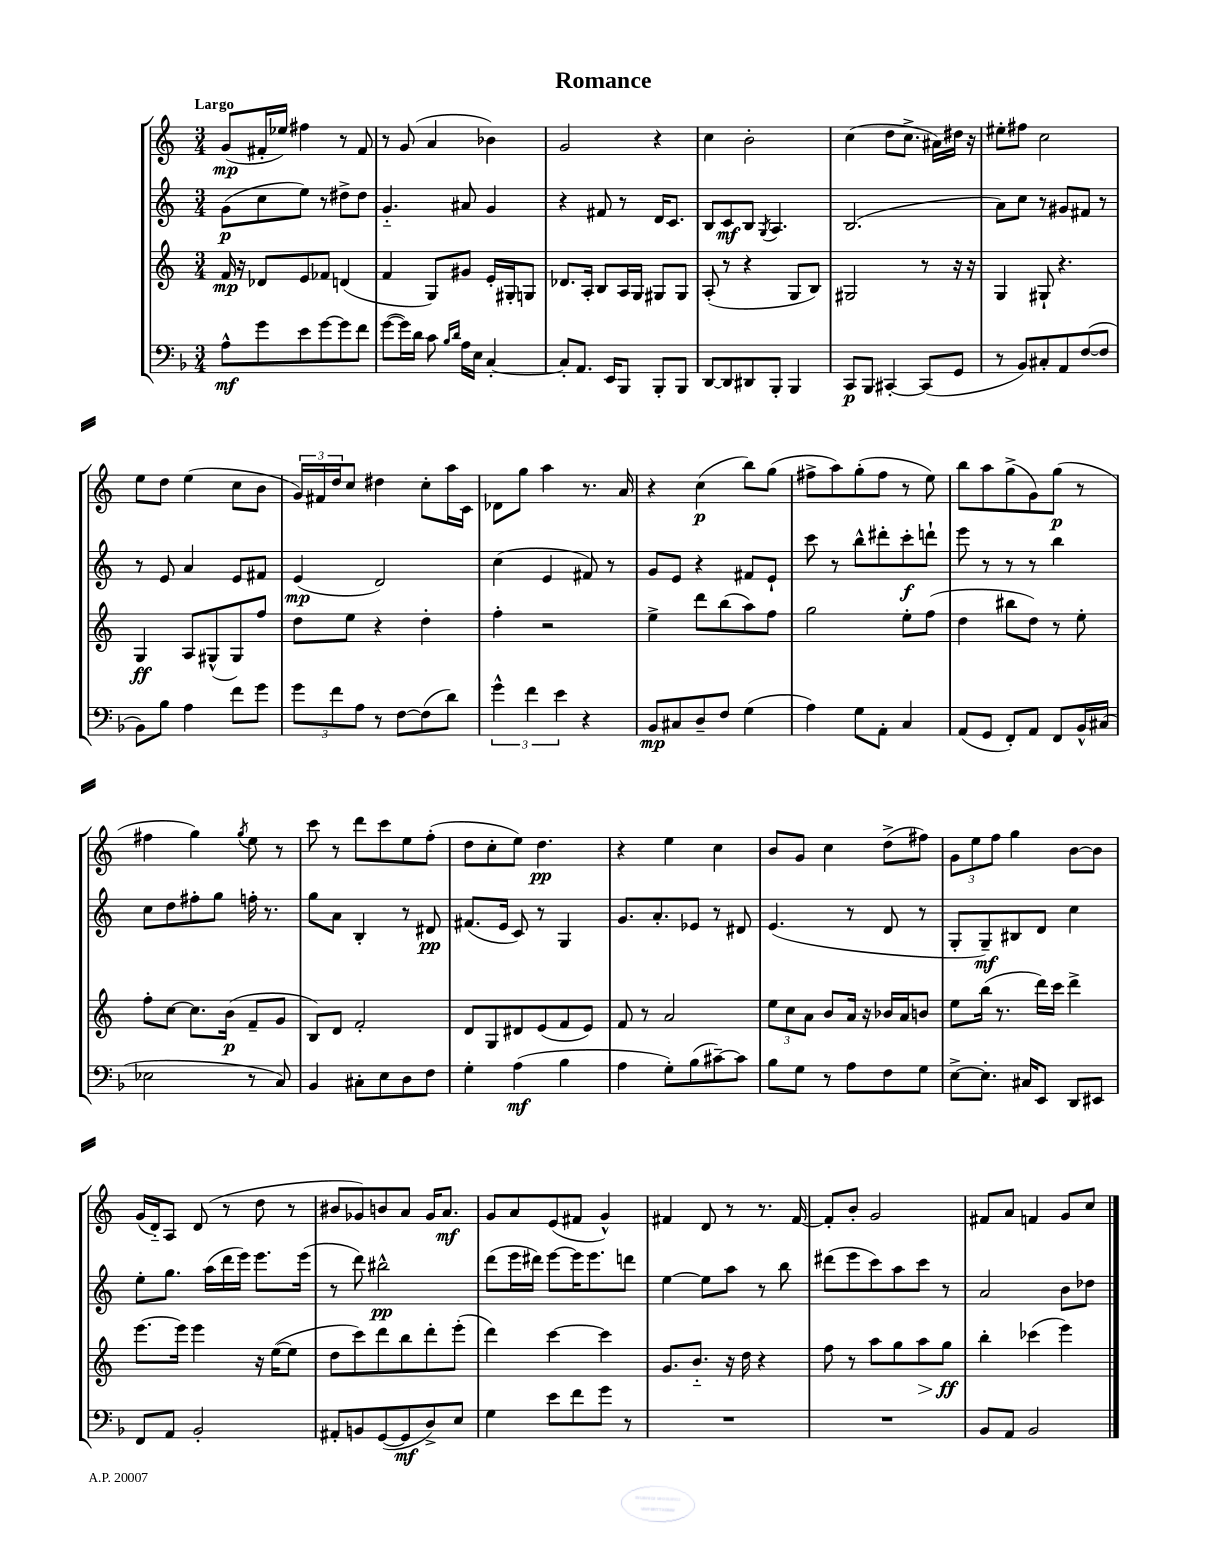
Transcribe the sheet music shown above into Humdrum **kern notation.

**kern	**kern	**kern	**kern
*staff4	*staff3	*staff2	*staff1
*clefF4	*clefG2	*clefG2	*clefG2
*k[b-]	*k[]	*k[]	*k[]
*M3/4	*M3/4	*M3/4	*M3/4
8A^^	16f	(8g	(8g
.	16r	.	.
8g	8d-	8cc	16f#'
.	.	.	16ee-)
8e	8e	8ee)	4ff#
[8g	8f-	8r	.
8g]	(4d	8dd#^	8r
8f	.	8dd#	8f#
=	=	=	=
([8g	4f	4.g'~	8r
16g])	.	.	(8g
16d	.	.	.
8c	8G)	.	4a
16qqB-	.	.	.
16qqd	.	.	.
16A	8g#	8a#	.
16E	.	.	.
[4C'	16e'	4g	4b-)
.	16G#'	.	.
.	8G	.	.
=	=	=	=
8C']	8.d-	4r	2g
8.AA	.	.	.
.	16A'	.	.
.	8B	8f#	.
16EE	.	.	.
8BBB-	16A	8r	.
.	16G	.	.
8BBB-'	8G#	16d	4r
.	.	8.c	.
8BBB-	8G#	.	.
=	=	=	=
[8DD	(8A'	8B	4cc
8DD]	8r	8c	.
8DD#	4r	8B	2b'
.	.	8qG	.
8BBB-'	.	4.A	.
4BBB-	8G	.	.
.	8B)	.	.
=	=	=	=
8CC	2G#	(2.B	(4cc
8BBB-	.	.	.
[4CC#'	.	.	8dd
.	.	.	8.cc^
(8CC#]	8r	.	.
.	.	.	16a#)
8GG	16r	.	16dd#
.	16r	.	16r
=	=	=	=
8r	4G	8a)	8ee#'
8BB-)	.	8cc	8ff#
8C#'	8G#`	8r	2cc
8AA	4.r	8g#	.
([8F	.	8f#	.
8F]	.	8r	.
=	=	=	=
8BB-)	4G	8r	8ee
8B-	.	8e	8dd
4A	8A	4a	(4ee
.	(8G#^^	.	.
8f	8G#)	8e	8cc
8g	8ff	8f#	8b
=	=	=	=
12g	8dd	(4e	24g)
.	.	.	24f#
12f	.	.	24dd
.	8ee	.	8cc
12A	.	.	.
8r	4r	2d)	4dd#
[8F	.	.	.
(8F]	4dd'	.	8cc'
8d)	.	.	16aa
.	.	.	16c
=	=	=	=
6g^^	4ff'	(4cc	8d-
.	.	.	8gg
6f	.	.	.
.	2r	4e	4aa
6e	.	.	.
4r	.	8f#)	8.r
.	.	8r	.
.	.	.	16a
=	=	=	=
8BB-	4ee^	8g	4r
8C#	.	8e	.
8D~	8ddd	4r	(4cc
8F	(8bb	.	.
(4G	8aa)	8f#	8bb)
.	8ff	8e`	(8gg
=	=	=	=
4A)	2gg	8ccc	8ff#^
.	.	8r	8aa)
8G	.	8bb^^	(8gg'
8AA'	.	8ddd#'	8ff#
4C	8ee'	8ccc'	8r
.	(8ff	8ddd`	8ee)
=	=	=	=
(8AA	4dd	8eee	8bb
8GG	.	8r	8aa
8FF')	8bb#	8r	(8gg^
8AA	8dd)	8r	8g)
8FF	8r	4bb	(8gg
16BB-^^	8ee'	.	8r
(16C#	.	.	.
=	=	=	=
2E-	8ff'	8cc	4ff#
.	[8cc	8dd	.
.	8.cc]	8ff#'	4gg)
.	.	8gg	.
.	(16b	.	.
.	.	.	8qgg
8r	8f~	16ff'	8ee
.	.	8.r	.
8C)	8g	.	8r
=	=	=	=
4BB-	8B)	8gg	8ccc
.	8d	8a	8r
8C#'	2f'	4B'	8ddd
8E	.	.	8ccc
8D	.	8r	8ee
8F	.	8d#	(8ff'
=	=	=	=
4G'	8d	(8.f#	8dd
.	8G	.	8cc'
.	.	16e	.
(4A	8d#	8c)	8ee)
.	(8e	8r	4.dd
4B-	8f	4G	.
.	8e)	.	.
=	=	=	=
4A	8f	8.g	4r
.	8r	.	.
.	.	8.a'	.
8G')	2a	.	4ee
(8B-	.	8e-	.
[8c#~)	.	8r	4cc
8c#]	.	8d#	.
=	=	=	=
8B-	12ee	(4.e	8b
.	12cc	.	.
8G	.	.	8g
.	12a	.	.
8r	8b	.	4cc
8A	16a	8r	.
.	16r	.	.
8F	16b-	8d	(8dd^
.	16a	.	.
8G	8b	8r	8ff#)
=	=	=	=
[8E^	8ee	8G'	12g
.	.	.	12ee
8.E']	(16bb	8G~)	.
.	.	.	12ff
.	8.r	.	.
.	.	8B#	4gg
16C#	.	.	.
8EE	16ddd)	8d	.
.	16ccc	.	.
8DD	4ddd^	4cc	[8b
8EE#	.	.	8b]
=	=	=	=
8FF	[8.eee	8ee'	(16g
.	.	.	16d'~)
8AA	.	8.gg	8A
.	16eee]	.	.
2BB-'	4eee	.	(8d
.	.	(16aa	.
.	.	16ddd	8r
.	.	16eee)	.
.	16r	8.eee	8dd
.	([16ee	.	.
.	8ee]	.	8r
.	.	(16eee	.
=	=	=	=
8AA#'	8dd	8r	8b#
8BB	8ccc)	8ddd)	8g-)
([8GG	8ddd	2bb#^^	8b
8GG]	8bb	.	8a
8D^)	8ddd'	.	16g-
.	.	.	8.a
8E	(8eee'	.	.
=	=	=	=
4G	4ddd)	(8ddd	8g
.	.	16eee	8a
.	.	16ddd#)	.
8e	[4ccc	[8eee	(8e
8f	.	16eee]	8f#
.	.	8.eee	.
8g	4ccc]	.	4g^^)
8r	.	8ddd	.
=	=	=	=
2.r	8.g	[4ee	4f#
.	8.b'~	.	.
.	.	8ee]	8d
.	16r	8aa	8r
.	16dd	.	.
.	4r	8r	8.r
.	.	8bb	.
.	.	.	[16f#
=	=	=	=
2.r	8ff	(8ddd#	8f#']
.	8r	8eee	8b'
.	8aa	8ccc)	2g
.	8gg	8aa	.
.	8aa	8ccc	.
.	8gg	8r	.
=	=	=	=
8BB-	4bb'	2a	8f#
8AA	.	.	8a
2BB-	(4ccc-	.	4f
.	4eee)	8b	8g
.	.	8dd-	8cc
==	==	==	==
*-	*-	*-	*-
